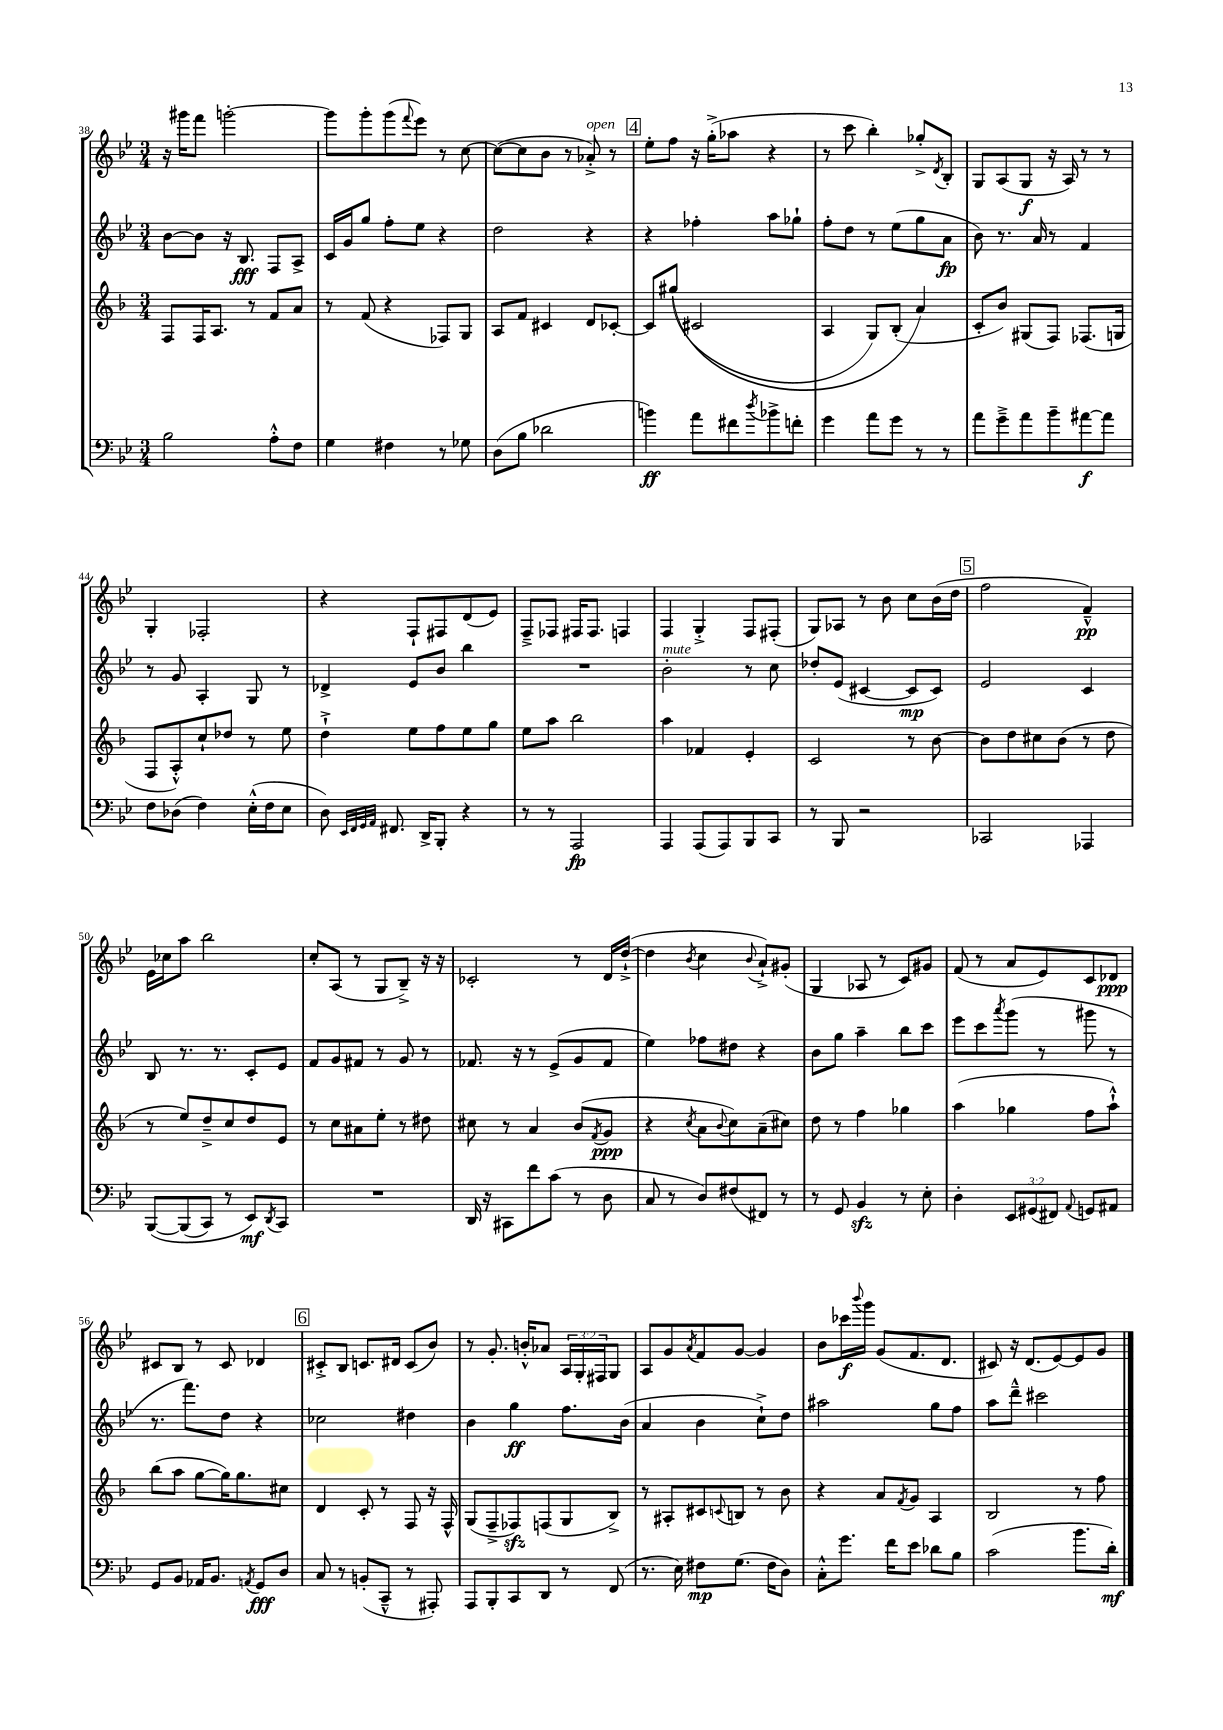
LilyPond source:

<<
\new StaffGroup <<
\new Staff = "s0" {
    \clef treble \key bes \major \numericTimeSignature \time 3/4 \override Staff.TupletNumber.text = #tuplet-number::calc-fraction-text
    r16 gis'''16 f'''8 g'''2~-. |
    g'''8 g'''8-. g'''8( \appoggiatura { f'''8 } ees'''8) r8 c''8~ |
    c''8~( c''8 bes'8 r8 aes'8-.->^\markup { \italic "open" }) r8 |
    \mark \markup { \box "4" } ees''8-. f''8 r16 g''16-.->( aes''8 r4 |
    r8 c'''8 bes''4-.) ges''8-.-> \acciaccatura { d'8 } bes8-. |
    g8 a8( g8\f r16 a16) r8 r8 |
    g4-. fes2-. |
    r4 f8-! fis8 d'8( ees'8) |
    f8---> fes8 fis16 fis8. f4 |
    f4 g4-.-> f8 fis8-.( |
    g8) aes8 r8 bes'8 c''8 bes'16( d''16 |
    \mark \markup { \box "5" } f''2 f'4---^\pp) |
    ees'16 ces''16 a''8 bes''2 |
    c''8-. a8( r8 g8 bes8--->) r16 r16 |
    ces'2-. r8 d'16 d''16~-!->( |
    d''4 \acciaccatura { bes'8 } c''4 \appoggiatura { bes'8 } a'8-!->) gis'8-.( |
    g4 aes8 r8 c'8) gis'8 |
    f'8( r8 a'8 ees'8) c'8 des'8\ppp |
    cis'8 bes8 r8 cis'8 des'4 |
    \mark \markup { \box "6" } cis'8-.-> bes8 c'8. dis'16 c'8( bes'8) |
    r8 g'8.-. b'16-.-^ aes'8 \tuplet 3/2 { a16 g16-. fis16 } g8 |
    a8 g'8 \acciaccatura { a'8 } f'8 g'8~ g'4 |
    bes'8 ces'''16\f \appoggiatura { bes'''8 } g'''16 g'8( f'8. d'8. |
    cis'8) r16 d'8.( ees'8~) ees'8 g'8 \bar "|." |
}
\new Staff = "s1" {
    \clef treble \key bes \major \numericTimeSignature \time 3/4
    bes'8~ bes'8 r16 bes8.\fff f8 a8-> |
    c'16 g'16 g''8 f''8-. ees''8 r4 |
    d''2 r4 |
    \mark \markup { \box "4" } r4 fes''4-. a''8 ges''8-! |
    f''8-. d''8 r8 ees''8( g''8 a'8\fp |
    bes'8) r8. a'16 r8 f'4 |
    r8 g'8 a4-. g8 r8 |
    des'4-> ees'8 bes'8 bes''4 |
    R2. |
    bes'2-.^\markup { \italic "mute" } r8 c''8 |
    des''8-. ees'8( cis'4~ cis'8\mp cis'8) |
    \mark \markup { \box "5" } ees'2 c'4 |
    bes8 r8. r8. c'8-. ees'8 |
    f'8 g'8 fis'8 r8 g'8 r8 |
    fes'8. r16 r8 ees'8->( g'8 fes'8 |
    ees''4) fes''8 dis''8 r4 |
    bes'8 g''8 a''4-- bes''8 c'''8 |
    ees'''8 c'''8 \acciaccatura { a'''8 } g'''8( r8 gis'''8 r8 |
    r8. f'''8.) d''8 r4 |
    \mark \markup { \box "6" } ces''2 dis''4 |
    bes'4 g''4\ff f''8. bes'16( |
    a'4 bes'4 c''8-!->) d''8 |
    ais''2 g''8 f''8 |
    a''8 d'''8---^ cis'''2 \bar "|." |
}
\new Staff = "s2" {
    \clef treble \key f \major \numericTimeSignature \time 3/4
    f8 f16 a8. r8 f'8 a'8 |
    r8 f'8( r4 fes8) g8 |
    a8 f'8 cis'4 d'8 ces'8~-. |
    \mark \markup { \box "4" } ces'8 gis''8(\( cis'2 |
    a4 g8) bes8-.( a'4\) |
    c'8-. bes'8) gis8( f8) fes8.( g16 |
    f8 a8-.-^) c''8-! des''8 r8 e''8 |
    d''4-!-> e''8 f''8 e''8 g''8 |
    e''8 a''8 bes''2 |
    a''4 fes'4 e'4-. |
    c'2 r8 bes'8~ |
    \mark \markup { \box "5" } bes'8 d''8 cis''8 bes'8( r8 d''8 |
    r8 e''8) d''8---> c''8 d''8 e'8 |
    r8 c''8 ais'8 e''8-. r8 dis''8 |
    cis''8 r8 a'4 bes'8( \acciaccatura { f'8 } g'8\ppp |
    r4 \acciaccatura { c''8 } a'8 \appoggiatura { bes'8 } c''8) a'8--( cis''8) |
    d''8 r8 f''4 ges''4 |
    a''4( ges''4 f''8 a''8-!-^) |
    bes''8( a''8 g''8~ g''16) g''8. cis''8 |
    \mark \markup { \box "6" } d'4 c'8-. r8 f8 r16 f16-^ |
    g8( f8---> fes8\sfz) f8( g8 bes8->) |
    r8 ais8-. cis'8 \appoggiatura { c'8 } b8 r8 bes'8 |
    r4 a'8 \acciaccatura { f'8 } g'8 a4 |
    bes2 r8 f''8 \bar "|." |
}
\new Staff = "s3" {
    \clef bass \key bes \major \numericTimeSignature \time 3/4 \override Staff.TupletNumber.text = #tuplet-number::calc-fraction-text
    bes2 a8-.-^ f8 |
    g4 fis4 r8 ges8 |
    d8( bes8 des'2 |
    \mark \markup { \box "4" } b'4\ff) a'8 fis'8 \acciaccatura { d''8 } bes'8-> f'8-. |
    g'4 a'8 g'8 r8 r8 |
    a'8 g'8---> a'8 bes'8-- ais'8~\f ais'8 |
    f8 des8( f4) ees16-.-^( f16 ees8 |
    d8) \grace { ees,32 f,32 g,32 a,32 } fis,8. d,16-> bes,,8-. r4 |
    r8 r8 a,,2\fp |
    a,,4 a,,8( a,,8) bes,,8 c,8 |
    r8 bes,,8 r2 |
    \mark \markup { \box "5" } ces,2 aes,,4 |
    bes,,8~\( bes,,8( c,8) r8 ees,8\mf\) \acciaccatura { d,8 } c,8 |
    R2. |
    d,16 r16 cis,8 f'8 c'8( r8 d8 |
    c8 r8 d8) fis8( fis,8) r8 |
    r8 g,8 bes,4\sfz r8 ees8-. |
    d4-. \tuplet 3/2 { ees,8 gis,8( fis,8) } \appoggiatura { a,8 } g,8 ais,8 |
    g,8 bes,8 aes,16 bes,8. \acciaccatura { a,8 } g,8\fff d8 |
    \mark \markup { \box "6" } c8 r8 b,8-.( c,8---^ r8 ais,,8-.) |
    a,,8 bes,,8-. c,8 d,8 r8 f,8( |
    r8. ees16) fis8\mp g8.( fis16 d8) |
    c8-.-^ g'8. f'16 ees'8 des'8 bes8 |
    c'2( bes'8. d'16-.\mf) \bar "|." |
}
>>
>>
\layout { \context { \Score currentBarNumber = #38 } }
